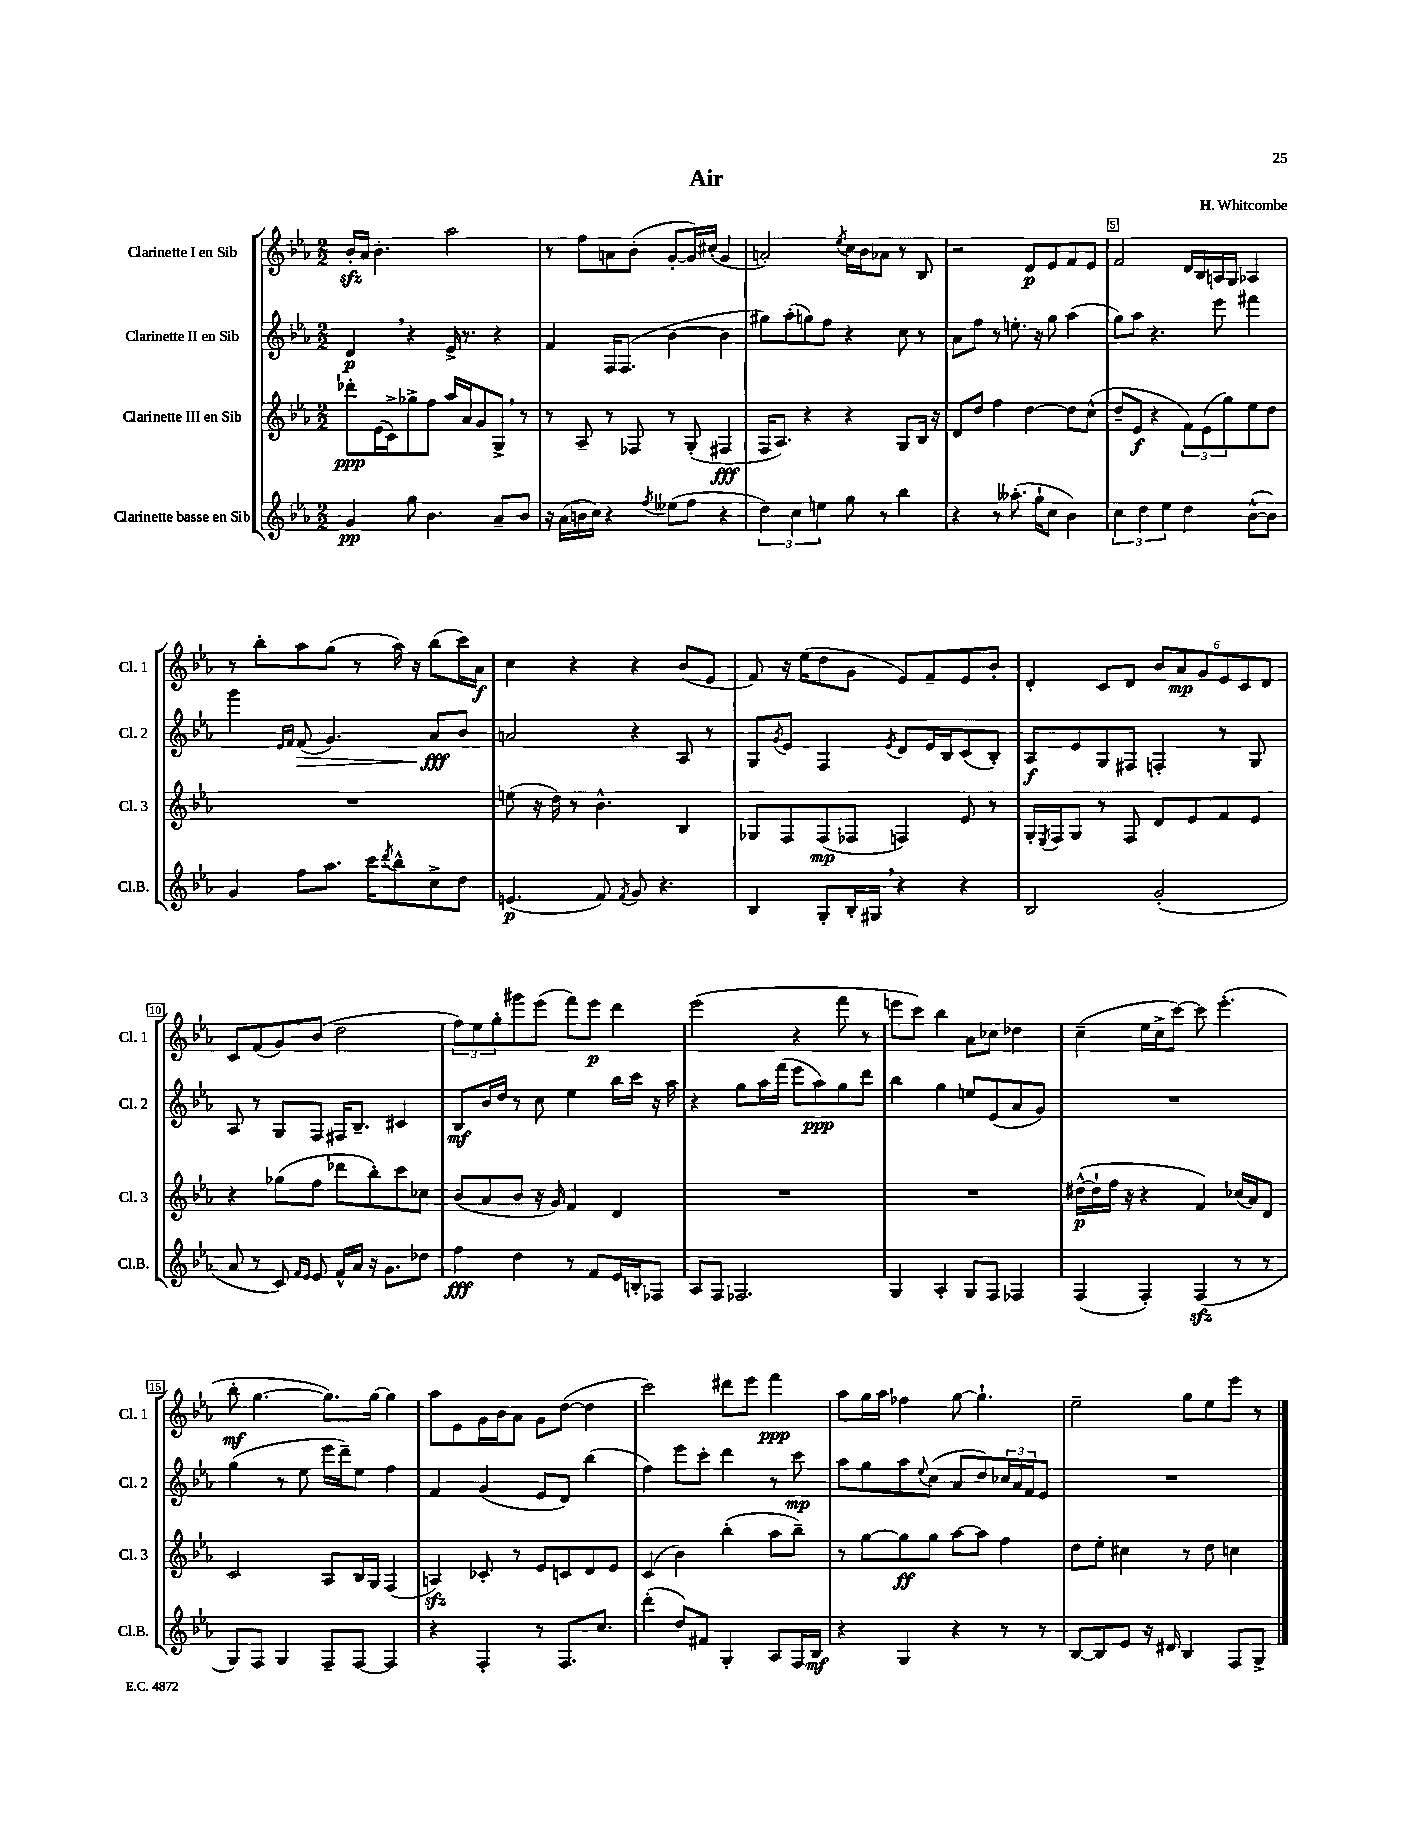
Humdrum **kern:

**kern	**kern	**kern	**kern
*staff4	*staff3	*staff2	*staff1
*clefG2	*clefG2	*clefG2	*clefG2
*k[b-e-a-]	*k[b-e-a-]	*k[b-e-a-]	*k[b-e-a-]
*M2/2	*M2/2	*M2/2	*M2/2
4g/	8ddd-'\L	4d/	16b-'/LL
.	.	.	16a-/JJ
.	(16e-\L	.	4.b-'\
.	16c^\J)	.	.
8gg\	8gg-^\	4r	.
4.b-\	8ff\J	.	.
.	16aa-/LL	16e-^/	2aa-\
.	16a-/J	8.r	.
.	8g/	.	.
8a-~/L	8G^/J	4r	.
8b-/J	8r	.	.
=	=	=	=
16r	8r	4f/	8r
(16a-\LL	.	.	.
16b\	8A-~/	.	8ff\L
16cc\JJ)	.	.	.
4r	8r	16F/LK	8a\
.	.	(8.F/J	.
.	8F-/	.	(8b-'\J
8qff/	.	.	.
(8ee--\L	8r	[4b-\	[8g'/L
8ff\J	(8G'/	.	16g/]L)
.	.	.	(16cc#'/JJ
4r	4F#/	4b-\]	4g/
=	=	=	=
6dd\)	16F/LK	8gg#\L)	2a'/)
.	8.A-/J)	.	.
.	.	(8aa-'\	.
6cc\	.	.	.
.	4r	8gg\)	.
6ee\	.	.	.
.	.	8ff\J	.
.	.	.	8qee-/
8gg\	4r	4r	16cc\LL
.	.	.	16b-\J
8r	.	.	8a-\J
4bb-\	8G/L	8cc\	8r
.	16B-/Jk	8r	8B-/
.	16r	.	.
=	=	=	=
4r	8d/L	8a-\L	2r
.	8dd/J	8ff\J	.
8r	4ff\	8r	.
(8.aa--'\	.	8.ee'\	.
.	[4dd\	.	8d/L
16gg`\LK	.	16r	.
8cc\J	.	8gg\	8e-/
4b-\)	8dd\]L	(4aa-\	8f/
.	(8cc^^\J	.	8e-/J
=	=	=	=
6cc\	8dd~/L	8gg\L)	2f/
.	8e-/J	8aa-\J	.
6dd\	.	.	.
.	4r	4.r	.
6ee-\	.	.	.
4dd\	12f\L)	.	16d/LL
.	.	.	16B-/
.	(12e-\	.	.
.	.	8eee-\	16A/
.	12gg\)	.	.
.	.	.	16G/JJ
([8b-^^\L	8ee-\	4fff#\	4A-/
8b-\]J)	8dd\J	.	.
=	=	=	=
4g/	1r	4ggg\	8r
.	.	.	8bb-'\L
.	.	16qqe-/LL	.
.	.	16qqf/JJ	.
8ff\L	.	(8f/	8aa-\
8.aa-\J	.	4.g/)	(8gg\J
.	.	.	8r
16ccc\LK	.	.	.
8qddd/	.	.	.
8bb-^^\	.	.	16aa-\)
.	.	.	16r
8cc^\	.	8a-/L	(8bb-\L
8dd\J	.	8b-/J	16ccc\L)
.	.	.	16a-\JJ
=	=	=	=
(4.e/	(8ee\	2a/	4cc\
.	16r	.	.
.	16dd\)	.	.
.	8r	.	4r
8f/)	4.b-^^\	.	.
8qf/	.	.	.
8g/	.	4r	4r
4.r	.	.	.
.	4B-/	8A-/	(8b-/L
.	.	8r	8e-/J
=	=	=	=
4B-/	8G-/L	8G/L	8f/)
.	.	8qg/	.
.	8F/	8e-/J	16r
.	.	.	(16ee-\LK
8G'/L	(8F/	4F/	8dd\
16B-'/L	8F-/J	.	8g\J
16G#/JJ	.	.	.
.	.	8qe-/	.
4r	4F/)	8d/L	8e-/L)
.	.	16e-/L	8f~/
.	.	16B-/J	.
4r	8e-/	(8c/	8e-/
.	8r	8B-'/J)	8b-'/J
=	=	=	=
2B-/	16G'/LL	8A-/L	4d'/
.	8qE-/	.	.
.	16F/J	.	.
.	8G/J	8e-/	.
.	8r	8G/	8c/L
.	8F/	8F#/J	8d/J
(2g'/	8d/L	4F'/	12b-/L
.	.	.	12a-/
.	8e-/	.	.
.	.	.	12g/
.	8f/	8r	12e-/
.	.	.	12c/
.	8e-/J	8G/	.
.	.	.	12d/J
=	=	=	=
8a-/	4r	8A-/	8c/L
8r	.	8r	(8f/
8c/)	(8gg-\L	8G/L	8g/)
16qqf/LL	.	.	.
16qqe-/JJ	.	.	.
8e-/	8ff\J	8F/J	(8b-/J
16f^^/LL	8ddd-\L	16F#/LK	2dd\
16a-/JJ	.	8.B-~/J	.
16r	8bb-'\)	.	.
8.g\L	.	.	.
.	8ccc\	4c#/	.
8dd-\J	8cc-\J	.	.
=	=	=	=
4ff\	(8b-/L	8B-/L	12ff\L)
.	.	.	12ee-\
.	8a-/	16b-/L	.
.	.	.	12gg'\
.	.	16dd/JJ	.
4dd\	8b-/J	8r	8ggg#\
.	16r	8cc\	(8eee-\J
.	16g/)	.	.
8r	4f/	4ee-\	8fff\L)
8f/L	.	.	8eee-\J
16e-/L	4d/	16bb-\LL	4ddd\
16B'/J	.	16ccc\JJ	.
8F-/J	.	16r	.
.	.	16aa-\	.
=	=	=	=
8A-/L	1r	4r	(2eee-\
8F/J	.	.	.
2.F-/	.	8gg\L	.
.	.	16aa-\L	.
.	.	(16fff\JJ	.
.	.	8eee-\L	4r
.	.	8aa-\)	.
.	.	8gg\	8fff\
.	.	8ddd\J	8r
=	=	=	=
4G/	1r	4bb-\	8eee\L
.	.	.	8ccc\J)
4A-'/	.	4gg\	4bb-\
8G/L	.	8ee/L	8a-\L
8F/J	.	(8e-/	8cc-\J
4F-/	.	8a-/	4dd-\
.	.	8g/J)	.
=	=	=	=
(4F/	([16dd#^^\LL	1r	(4cc~\
.	16dd#`\]	.	.
.	16ff\JJ	.	.
.	16r	.	.
4F'/)	4r	.	16ee-\LL
.	.	.	16cc^\J
.	.	.	[8ccc\J)
(4F/	4f/)	.	8ccc\]
.	.	.	(4.eee-'\
8r	(16cc-/LL	.	.
.	16a-/J)	.	.
8r	8d/J	.	.
=	=	=	=
8G/L)	2c/	(4gg\	8bb-'\
8F/J	.	.	[4.gg\
4G/	.	8r	.
.	.	8ee-\	.
8F~/L	8A-/L	16eee-\LL	8.gg\]L)
.	.	16ddd~\J)	.
[8F/J	16B-/L	8ee-\J	.
.	16G/JJ	.	[16gg\Jk
4F/]	(4F/	4ff\	4gg\]
=	=	=	=
4r	4A/)	4f/	8aa-\L
.	.	.	8e-\
4F'/	8c-'/	(4g/	16g\L
.	.	.	16b-\J
.	8r	.	8a-\J
8r	8e-/L	8e-/L	8g\L
8.F/L	8c/	8d/J)	([8dd\J
.	8d/	(4bb-\	4dd\]
8.cc/J	.	.	.
.	8e-/J	.	.
=	=	=	=
(4ddd'\	(4c/	4ff\)	2ccc\)
8dd/L)	4b-\)	8eee-\L	.
8f#/J	.	8ccc'\J	.
4G'/	(4bb-'\	4ddd\	8ddd#\L
.	.	.	8eee-\J
8A-/L	8aa-\L	8r	4fff\
16F/L	8bb-~\J)	8ccc\	.
16B-/JJ	.	.	.
=	=	=	=
4r	8r	8aa-\L	8aa-\L
.	[8gg\L	8gg\	16gg\L
.	.	.	16aa-\JJ
4G/	8gg\]	8aa-\	4ff-\
.	.	8qqee-/	.
.	8gg\J	(8cc\J	.
4r	[8aa-\L	8a-/L	[8gg\
.	8aa-\]J	8dd/)	4.gg`\]
8r	4ff\	24cc-/L	.
.	.	24a-/	.
.	.	24f/J	.
8r	.	8e-/J	.
=	=	=	=
[8B-/L	8dd\L	1r	2ee-~\
8B-/]	8ee-'\J	.	.
8e-/J	4cc#\	.	.
16r	.	.	.
16d#/	.	.	.
4B-/	8r	.	8gg\L
.	8dd\	.	8ee-\
8F/L	4cc\	.	8eee-\J
8G^/J	.	.	8r
==	==	==	==
*-	*-	*-	*-
